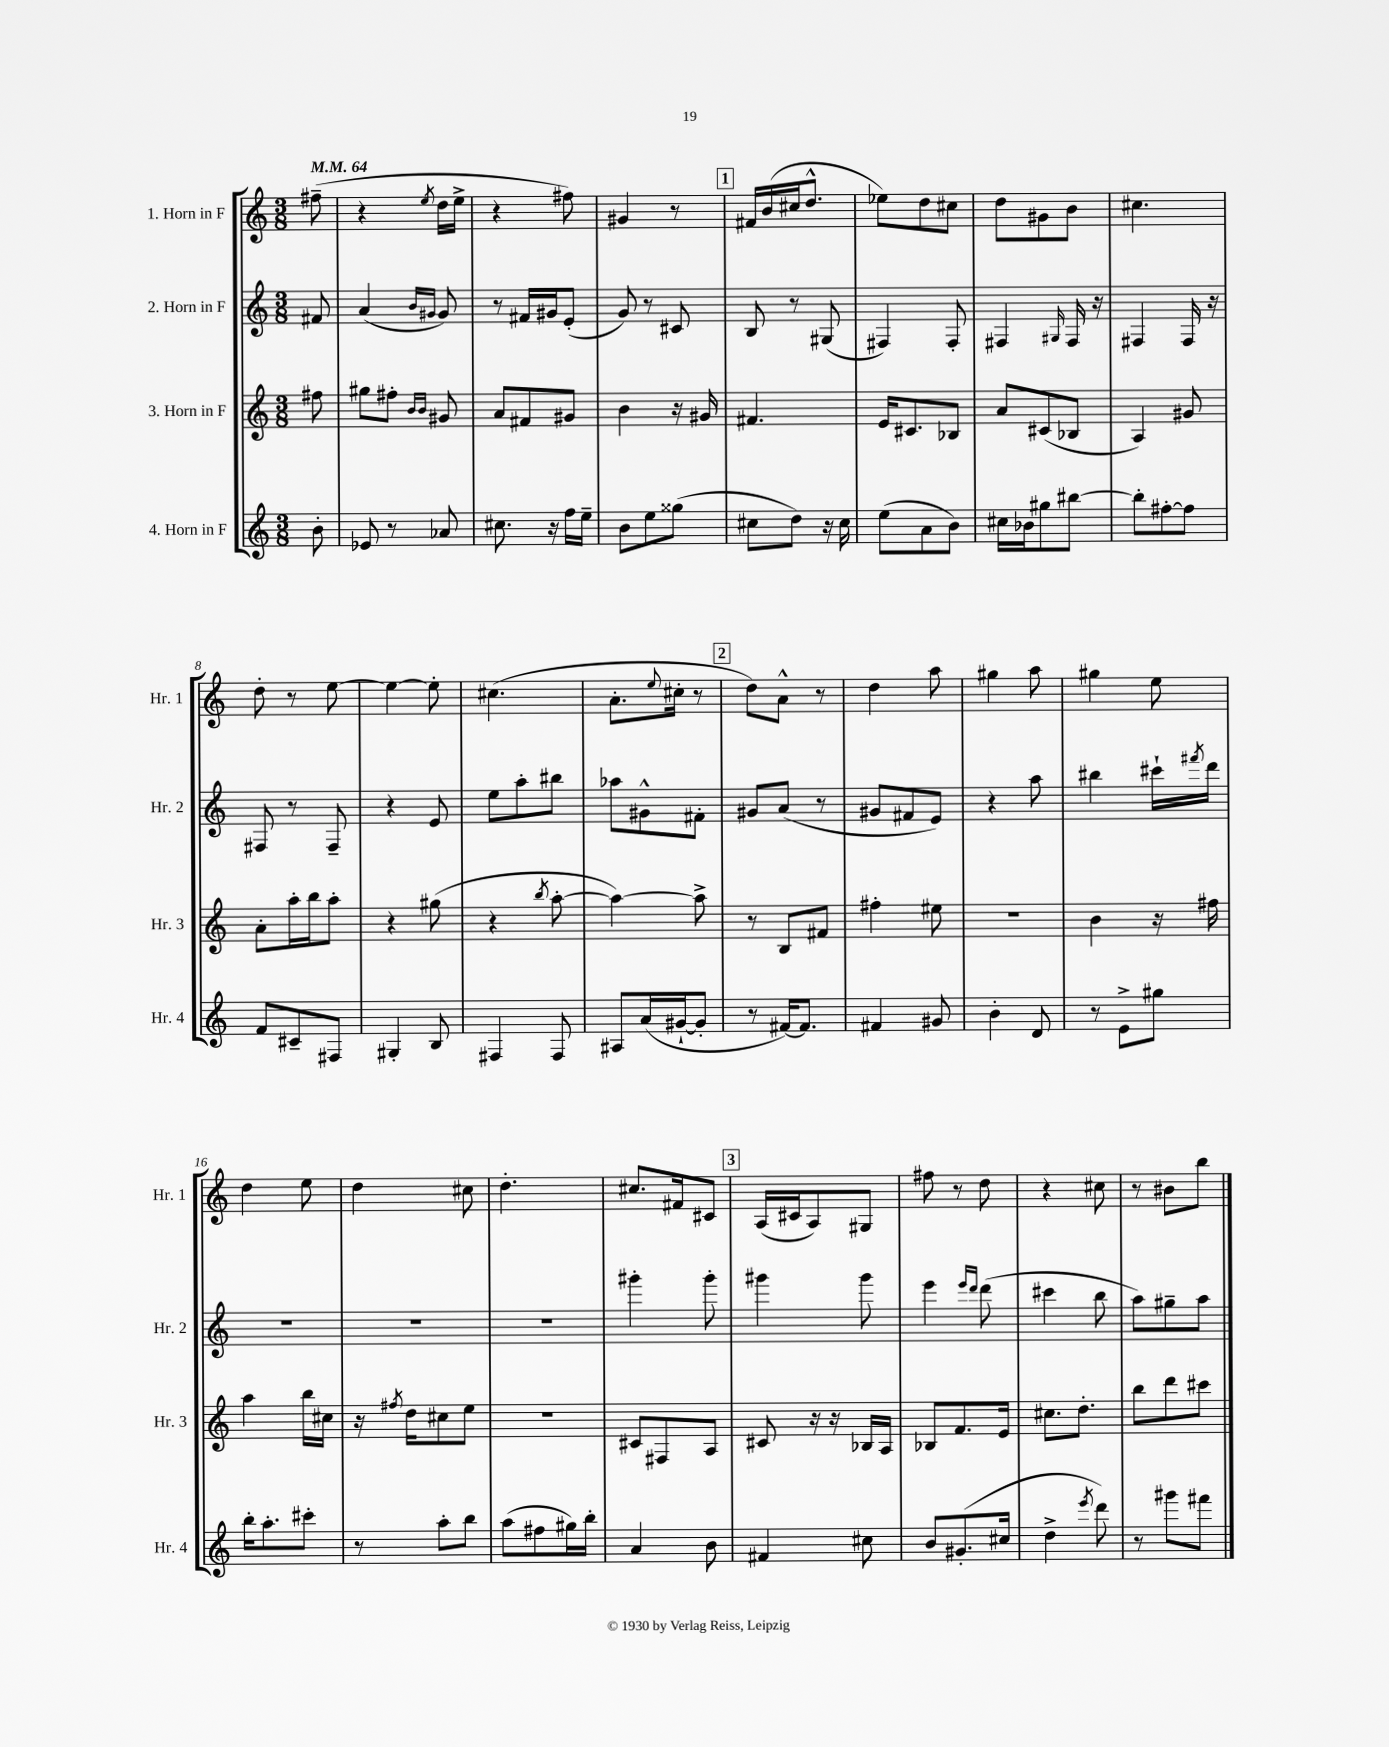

**kern	**kern	**kern	**kern
*staff4	*staff3	*staff2	*staff1
*clefG2	*clefG2	*clefG2	*clefG2
*k[]	*k[]	*k[]	*k[]
*M3/8	*M3/8	*M3/8	*M3/8
*MM64	*MM64	*MM64	*MM64
8b'	8ff#	8f#	(8ff#~
=	=	=	=
8e-	8gg#	(4a	4r
8r	8ff#'	.	.
.	16qqb	16qqb	.
.	16qqb	16qqg#	8qee
8a-	8g#	8g#)	16dd
.	.	.	16ee^
=	=	=	=
8.cc#	8a	8r	4r
.	8f#	16f#	.
16r	.	16g#	.
16ff	8g#	(8e'	8ff#)
16ee~	.	.	.
=	=	=	=
8b	4b	8g)	4g#
8ee	.	8r	.
(8gg##	16r	8c#	8r
.	16g#	.	.
=	=	=	=
8cc#	4.f#	8B	16f#
.	.	.	(16b
8dd)	.	8r	16cc#
.	.	.	8.dd^^
16r	.	(8G#	.
16cc#	.	.	.
=	=	=	=
(8ee	16e	4F#)	8ee-)
.	8.c#	.	.
8a	.	.	8dd
8b)	8B-	8F#'	8cc#
=	=	=	=
16cc#	8a	4F#	8dd
16b-	.	.	.
8gg#	(8c#	.	8g#
.	.	16qqG#	.
[8bb#	8B-	16F#	8b
.	.	16r	.
=	=	=	=
8bb#']	4A)	4F#	4.cc#
[8ff#'	.	.	.
8ff#]	8g#	16F#	.
.	.	16r	.
=	=	=	=
8f	8a'	8F#	8dd'
8c#~	16aa'	8r	8r
.	16bb	.	.
8F#	8aa'	8F#~	[8ee
=	=	=	=
4G#'	4r	4r	4ee_
8B	(8gg#	8e	8ee']
=	=	=	=
4F#	4r	8ee	(4.cc#
.	.	8aa'	.
.	8qbb	.	.
8F#	[8aa'	8bb#	.
=	=	=	=
8A#	4aa_)	8aa-	8.a'
(16a	.	8g#^^	.
.	.	.	8qqee
[16g#`	.	.	16cc#'
8g#']	8aa^]	8f#'	8r
=	=	=	=
8r	8r	8g#	8dd)
[16f#)	8B	(8a	8a^^
8.f#]	.	.	.
.	8f#	8r	8r
=	=	=	=
4f#	4ff#'	8g#	4dd
.	.	8f#	.
8g#	8ee#	8e)	8aa
=	=	=	=
4b'	4.r	4r	4gg#
8d	.	8aa	8aa
=	=	=	=
8r	4b	4bb#	4gg#
8e^	.	.	.
8gg#	16r	16ccc#`	8ee
.	.	8qfff#	.
.	16ff#	16ddd	.
=	=	=	=
16bb'	4aa	4.r	4dd
8.aa'	.	.	.
8ccc#'	16bb	.	8ee
.	16cc#	.	.
=	=	=	=
8r	16r	4.r	4dd
.	8qff#	.	.
.	16dd	.	.
8aa'	8cc#	.	.
8bb	8ee	.	8cc#
=	=	=	=
(8aa	4.r	4.r	4.dd'
8ff#	.	.	.
16gg#)	.	.	.
16bb'	.	.	.
=	=	=	=
4a	8c#	4ggg#'	8.cc#
.	8F#	.	.
.	.	.	16f#
8b	8A	8ggg#'	8c#
=	=	=	=
4f#	8c#	4ggg#	(16A
.	.	.	16c#
.	16r	.	8A)
.	16r	.	.
8cc#	16B-	8ggg#	8G#
.	16A	.	.
=	=	=	=
8b	8B-	4eee	8ff#
(8.g#'	8.f	.	8r
.	.	16qqeee	.
.	.	16qqddd	.
.	.	(8ddd	8dd
16cc#	16e	.	.
=	=	=	=
4dd^	8.cc#	4ccc#	4r
.	8.dd'	.	.
8qeee	.	.	.
8ddd)	.	8bb	8cc#
=	=	=	=
8r	8bb	8aa)	8r
8ggg#	8ddd	8gg#~	8b#
8fff#	8ccc#	8aa	8bb
==	==	==	==
*-	*-	*-	*-
